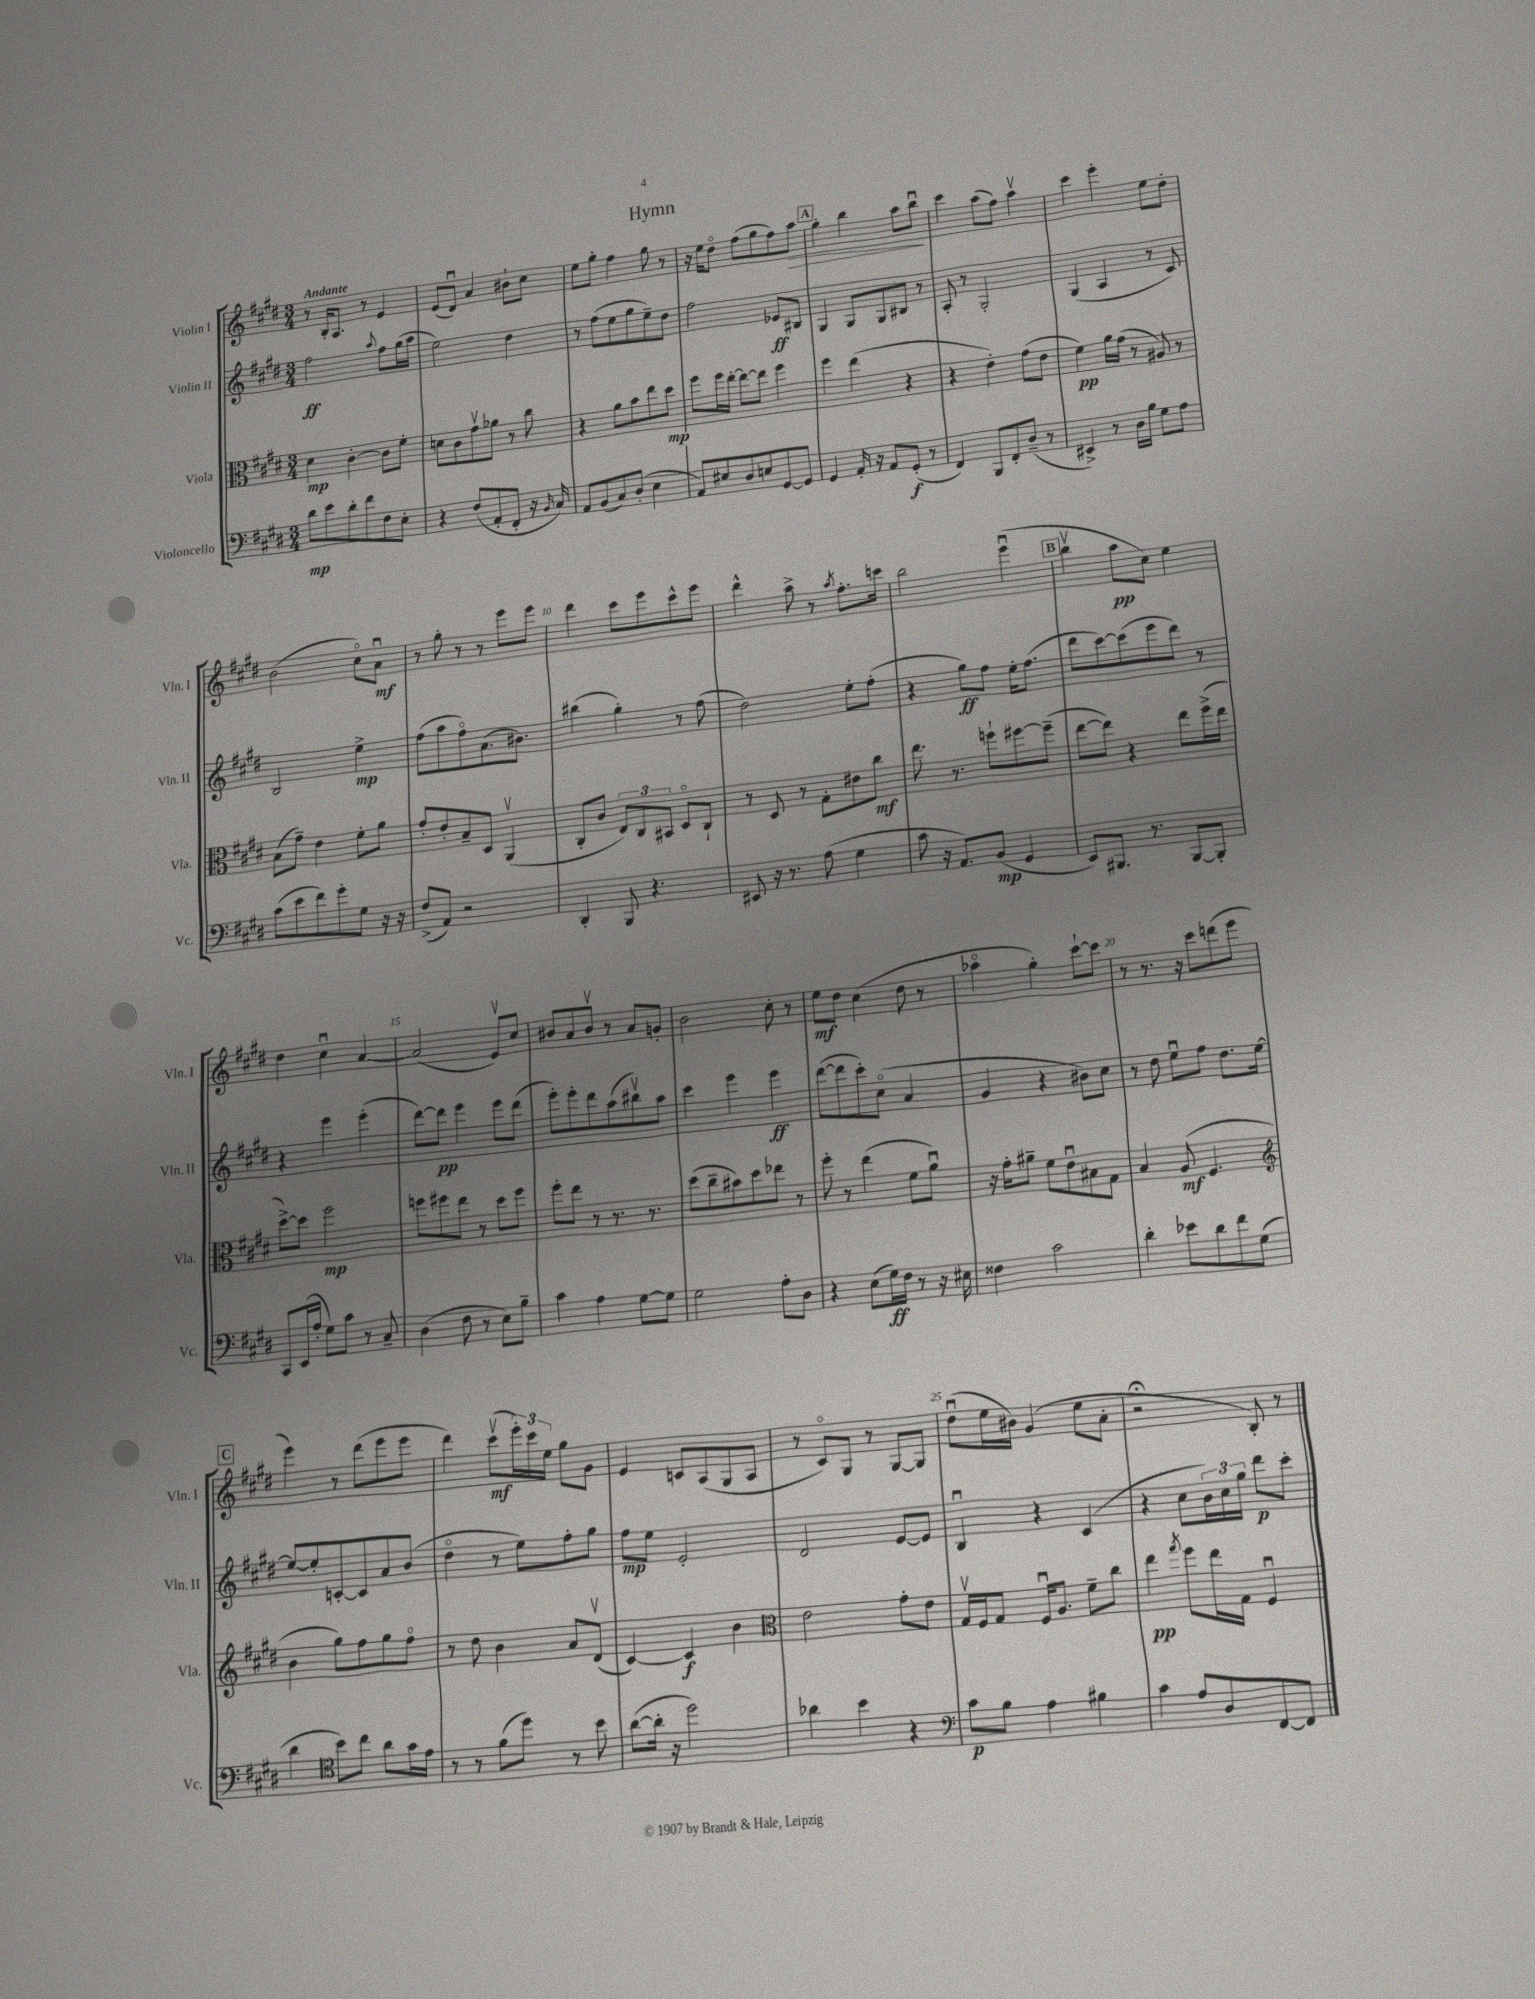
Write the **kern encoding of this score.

**kern	**dynam	**kern	**dynam	**kern	**dynam	**kern	**dynam
*part4	*part4	*part3	*part3	*part2	*part2	*part1	*part1
*staff4	*staff4	*staff3	*staff3	*staff2	*staff2	*staff1	*staff1
*I"Violoncello	*	*I"Viola	*	*I"Violin II	*	*I"Violin I	*
*I'Vc.	*	*I'Vla.	*	*I'Vln. II	*	*I'Vln. I	*
*clefF4	*	*clefC3	*	*clefG2	*	*clefG2	*
*k[f#c#g#d#]	*	*k[f#c#g#d#]	*	*k[f#c#g#d#]	*	*k[f#c#g#d#]	*
*M3/4	*	*M3/4	*	*M3/4	*	*M3/4	*
=1	=1	=1	=1	=1	=1	=1	=1
!	!	!	!	!	!	!LO:TX:a:B:t=Andante	!
8d#\L	mp	4d#\	mp	2ff#\	ff	8r	.
8e\	.	.	.	.	.	16B'/KL	.
.	.	.	.	.	.	8.A/J	.
8d#'\	.	[4c#'\	.	.	.	.	.
8f#\	.	.	.	.	.	8r	.
.	.	.	.	8qqaa/	.	.	.
8F#\	.	8c#\L]	.	8ff#\L	.	4e/	.
8E'\J	.	8f#'\J	.	(16gg#\L	.	.	.
.	.	.	.	16aa\JJ	.	.	.
=2	=2	=2	=2	=2	=2	=2	=2
4r	.	8dn\L	.	2ee\)	.	(8e/L	.
.	.	8c#\	.	.	.	8d#u/J)	.
(8F#/L	.	8g#v\	.	.	.	4a/	.
8AA'/	.	8a-X\J	.	.	.	.	.
8FF#'/J	.	8r	.	4dd#\	.	8b#X`\L	.
16r	.	8cc#\	.	.	.	8cc#\J	.
16qqBB/	.	.	.	.	.	.	.
16C#/)	.	.	.	.	.	.	.
=3	=3	=3	=3	=3	=3	=3	=3
8AA/L	.	4r	.	8r	.	8ee\L	.
(8BB/	.	.	.	(8ff#\L	.	8gg#'\J	.
8C#/)	.	8a\L	.	8ee\	.	4ff#\	.
(8D#'/J	.	8b\	.	8gg#\	.	.	.
4E\	.	8ee\	.	8ee~\)	.	8gg#\	.
.	.	8dd#\J	mp	8dd#\J	.	8r	.
=4	=4	=4	=4	=4	=4	=4	=4
8AA/L)	.	8ff#\L	.	2ff#\	.	16r	.
.	.	.	.	.	.	16ee\KL	.
8E#X/	.	16ff#\L	.	.	.	8dd#\J	.
.	.	[16ee'\JJ	.	.	.	.	.
8D#/	.	8ee\L_	.	.	.	(8ff#\L	.
8En/	.	8ee\J]	.	.	.	8gg#\	.
[8GG#/	.	4ff#\	.	8e-X/L	ff	8ff#\)	.
!	!	!	!	!	!	!	!LO:HP:b
8GG#/J]	.	.	.	8B#X/J	.	8aa\J	>
!!LO:REH:place=s1:t=A
=5	=5	=5	=5	=5	=5	=5	=5
4GG#/	.	4ff#\	.	4G#/	.	4gg#'\	.
16AA'/	.	(4ee\	.	8G#/L	.	4bb\	.
16r	.	.	.	.	.	.	.
8AA/L	.	.	.	8G#/	.	.	.
(8GG#'/J	f	4r	.	8B#X/J	.	8aa\L	.
8r	.	.	.	8r	.	8bbu\J	.
.	.	.	.	.	.	.	]
=6	=6	=6	=6	=6	=6	=6	=6
4FF#/)	.	4r	.	8A'/	.	4ccc#\	.
.	.	.	.	8r	.	.	.
8BBB/L	.	4e'\)	.	2G#'/	.	(8aa\L	.
8FF#'/	.	.	.	.	.	8ff#\J)	.
(8D#~/J	.	(8g#\L	.	.	.	4aav\	.
8r	.	8e\J	.	.	.	.	.
=7	=7	=7	=7	=7	=7	=7	=7
4EE#X^/)	.	4f#\)	pp	(4G#/	.	4ccc#\	.
8r	.	16a\LL	.	4A/	.	4eee'\	.
.	.	(16g#\JJ	.	.	.	.	.
16D#\LL	.	8r	.	.	.	.	.
16B\JJ	.	.	.	.	.	.	.
8G#\L	.	8A#X/)	.	8r	.	8ee\L	.
8A\J	.	8r	.	8c#/)	.	8dd#'\J	.
!!LO:LB:g=z
=8	=8	=8	=8	=8	=8	=8	=8
(8c#\L	.	(8B\L	.	2B/	.	(2b\	.
8e\	.	8g#~\J)	.	.	.	.	.
8f#\)	.	4e\	.	.	.	.	.
8g#'\	.	.	.	.	.	.	.
8G#\J	.	8f#'\L	.	4ee^\	mp	8cc#\L)	.
16r	.	8a\J	.	.	.	8au\J	mf
16r	.	.	.	.	.	.	.
=9	=9	=9	=9	=9	=9	=9	=9
(8F#^/L	.	8g#'/L	.	(8ff#\L	.	8r	.
8AA/J)	.	8e'/	.	8aa\	.	8gg#'\	.
2r	.	8B~/	.	8ff#\)	.	8r	.
.	.	8D#/J	.	(8.a\	.	8r	.
.	.	(4AAv/	.	.	.	8eee\L	.
.	.	.	.	8.b#X\J)	.	.	.
.	.	.	.	.	.	8eee\J	.
=10	=10	=10	=10	=10	=10	=10	=10
4DD#'/	.	8C#'/L	.	(4bb#X\	.	4ddd#\	.
.	.	8c#/J	.	.	.	.	.
8BBB/	.	12E/L)	.	4gg#'\)	.	8ccc#\L	.
.	.	12C#/	.	.	.	.	.
4.r	.	.	.	.	.	8eee\	.
.	.	12BB#X/J	.	.	.	.	.
.	.	8D#/L	.	8r	.	8ccc#^^\	.
.	.	8C#`/J	.	(8ff#\	.	8eee\J	.
=11	=11	=11	=11	=11	=11	=11	=11
8EE#X/	.	8r	.	2dd#\)	.	4ddd#^^\	.
16r	.	8D#/	.	.	.	.	.
8.r	.	.	.	.	.	.	.
.	.	8r	.	.	.	8aa^\	.
(8A\	.	8G#'\L	.	.	.	8r	.
.	.	.	.	.	.	8qaa/	.
4G#\	.	8e#X\	.	8ee'\L	.	8.ff#'\L	.
.	.	8cc#\J	mf	(8ff#'\J	.	.	.
.	.	.	.	.	.	16cccn\Jk	.
=12	=12	=12	=12	=12	=12	=12	=12
8c#\	.	8.ee\	.	4r	.	2bb\	.
16r	.	.	.	.	.	.	.
8.AA/L)	.	8.r	.	.	.	.	.
.	.	.	.	8gg#\L)	ff	.	.
(8BB/J	mp	8ffn`\L	.	8ff#\J	.	.	.
4GG#/	.	[8ff#X\	.	16ee'\KL	.	(4eeeu\	.
.	.	.	.	(8.ff#\J	.	.	.
.	.	(8ff#~\J]	.	.	.	.	.
!!LO:REH:place=s1:t=B
=13	=13	=13	=13	=13	=13	=13	=13
8EE/L)	.	[8ee\L	.	8ddd#\L	.	4bbv\	.
8.BBB#X/J	.	8ee\J])	.	[8ccc#\)	.	.	.
.	.	4r	.	(8ccc#\]	.	8aa\L	pp
8.r	.	.	.	.	.	.	.
.	.	.	.	8eee\	.	8cc#\J)	.
[8BBB#/L	.	8ee\L	.	8ddd#\J)	.	4ee\	.
8BBB#'/J]	.	(16ff#^\L	.	8r	.	.	.
.	.	16ee\JJ	.	.	.	.	.
!!LO:LB:g=z
=14	=14	=14	=14	=14	=14	=14	=14
8CC#/L	.	[8dd#^\L)	.	4r	.	4dd#\	.
(16EE/L	.	8dd#\J]	.	.	.	.	.
16A'/JJ	.	.	.	.	.	.	.
8G#\L)	.	2ff#\	mp	4eee\	.	4cc#u\	.
8c#\J	.	.	.	.	.	.	.
8r	.	.	.	(4eee'\	.	[4a/	.
8C#~/	.	.	.	.	.	.	.
=15	=15	=15	=15	=15	=15	=15	=15
(4D#\	.	8ffn\L	.	[8ddd#\L)	.	(2a/]	.
.	.	8ff#X\	.	8ddd#\J]	pp	.	.
8F#\	.	8ee\J	.	4eee\	.	.	.
8r	.	8r	.	.	.	.	.
8E\L)	.	8dd#\L	.	8eee\L	.	8ev/L)	.
8B~\J	.	8ff#\J	.	(8ddd#\J	.	8cc#/J	.
=16	=16	=16	=16	=16	=16	=16	=16
4c#\	.	8ff#'\L	.	8eee'\L)	.	8b#X/L	.
.	.	8ee\J	.	8eee'\	.	8a/	.
4A\	.	8r	.	8ddd#\	.	8b#v/J	.
.	.	8.r	.	(8aa\	.	8r	.
[8G#\L	.	.	.	8bb#Xv\)	.	8a/L	.
.	.	8.r	.	.	.	.	.
8G#\J]	.	.	.	8aa\J	.	8gn'/J	.
=17	=17	=17	=17	=17	=17	=17	=17
2G#\	.	(8dd#\L	.	4ccc#\	.	2b\	.
.	.	8cc#~\	.	.	.	.	.
.	.	8b#X\)	.	4eee\	.	.	.
.	.	8dd#\	.	.	.	.	.
8A'\L	.	8ee-X\J	.	4eee\	ff	8cc#'\	.
8D#\J	.	8r	.	.	.	8r	.
=18	=18	=18	=18	=18	=18	=18	=18
4r	.	8ff#'\	.	([8ddd#\L	.	8ee\L	mf
.	.	8r	.	8ddd#\]	.	8dd#\J	.
(8E\L	.	(4ee\	.	8ccc#'\)	.	(4cc#\	.
16G#\L)	ff	.	.	(8cc#\J	.	.	.
16F#\JJ	.	.	.	.	.	.	.
8r	.	8f#\L	.	4a/	.	8dd#\	.
16r	.	8au\J)	.	.	.	8r	.
16E#X\	.	.	.	.	.	.	.
=19	=19	=19	=19	=19	=19	=19	=19
4F##X\	.	16r	.	4g#/	.	4aa-X\	.
.	.	16g#'\KL	.	.	.	.	.
.	.	8a#X~\J	.	.	.	.	.
2c#\	.	8f#\L	.	4r	.	4gg#'\)	.
.	.	8eu\	.	.	.	.	.
.	.	8B#X\	.	8b#X\L)	.	[8ccc#`\L	.
.	.	8G#\J	.	8cc#\J	.	8ccc#\J]	.
=20	=20	=20	=20	=20	=20	=20	=20
4d#'\	.	4B/	.	8r	.	8r	.
.	.	.	.	8dd#\	.	8.r	.
8e-X\L	.	(8A/	mf	8eeu\L	.	.	.
.	.	.	.	.	.	16r	.
8d#\	.	4.F#/	.	8ff#\J	.	8ccc#\L	.
8f#\	.	.	.	8.dd#\L	.	(8dddn\	.
(8G#\J	.	.	.	.	.	8eee\J	.
.	.	.	.	[16ee\Jk	.	.	.
!!LO:LB:g=z
!!LO:REH:place=s1:t=C
=21	=21	=21	=21	=21	=21	=21	=21
*	*	*clefG2	*	*	*	*	*
4d#\	.	4b\	.	8ee/L_	.	4eee\)	.
.	.	.	.	8ee'/]	.	.	.
*clefC4	*	*	*	*	*	*	*
8b\L)	.	8gg#\L)	.	[8cn'/	.	8r	.
8cc#\J	.	8ff#\	.	8c/]	.	(8ddd#\L	.
8a\L	.	8gg#\	.	8a/	.	8eee\	.
16g#\L	.	8ff#\J	.	(8b/J	.	8eee\J	.
16e\JJ	.	.	.	.	.	.	.
=22	=22	=22	=22	=22	=22	=22	=22
8r	.	8r	.	4dd#\	.	4ddd#\)	.
8r	.	8dd#\	.	.	.	.	.
(8f#\L	.	4b\	.	8r	.	(8ccc#v\L	mf
8dd#\J)	.	.	.	8ee\L)	.	24eee'\L)	.
.	.	.	.	.	.	24ccc#\	.
.	.	.	.	.	.	24ee\JJ	.
8r	.	8a/L	.	8ff#'\	.	8gg#\L	.
8b\	.	(8d#v/J	.	8gg#\J	.	8g#\J	.
=23	=23	=23	=23	=23	=23	=23	=23
([8a\L	.	[4c#/)	.	8ff#\L	mp	4e/	.
16a'\Jk]	.	.	.	8ee\J	.	.	.
16r	.	.	.	.	.	.	.
2dd#\)	.	4c#/]	f	2e'/	.	8cn/L	.
.	.	.	.	.	.	(8A/	.
.	.	4b\	.	.	.	8G#/	.
.	.	.	.	.	.	8A/J	.
=24	=24	=24	=24	=24	=24	=24	=24
*	*	*clefC3	*	*	*	*	*
4a-X\	.	2e\	.	2d#/	.	8r	.
.	.	.	.	.	.	8c#/L)	.
4b\	.	.	.	.	.	8G#/J	.
.	.	.	.	.	.	8r	.
4r	.	8g#'\L	.	[8e/L	.	[8G#/L	.
.	.	8e\J	.	8e/J]	.	8G#/J]	.
=25	=25	=25	=25	=25	=25	=25	=25
*clefF4	*	*	*	*	*	*	*
8c#\L	p	16G#v/LL	.	4Bu/	.	(8dd#u\L	.
.	.	16F#/J	.	.	.	.	.
8B\J	.	8G#/J	.	.	.	16ee\L	.
.	.	.	.	.	.	16b#X\JJ)	.
4A\	.	16F#u/KL	.	4r	.	(4g#/	.
.	.	8.A/J	.	.	.	.	.
4B#X\	.	8f#~\L	.	(4c#/	.	8ee\L	.
.	.	8cc#\J	.	.	.	8a'\J	.
=26	=26	=26	=26	=26	=26	=26	=26
4c#\	.	4ee\	pp	4r	.	2r;<	.
.	.	8qgg#/	.	.	.	.	.
8A/L	.	8ff#\L	.	8cc#\L	.	.	.
8D#/	.	16ee\L	.	24b\L)	.	.	.
.	.	.	.	24cc#\	.	.	.
.	.	16G#\JJ	.	.	.	.	.
.	.	.	.	24gg#\JJ	.	.	.
[8FF#/	.	4F#u/	.	8ddd#\L	p	8B'/)	.
8FF#/J]	.	.	.	8ccc#'\J	.	8r	.
==	==	==	==	==	==	==	==
*-	*-	*-	*-	*-	*-	*-	*-
